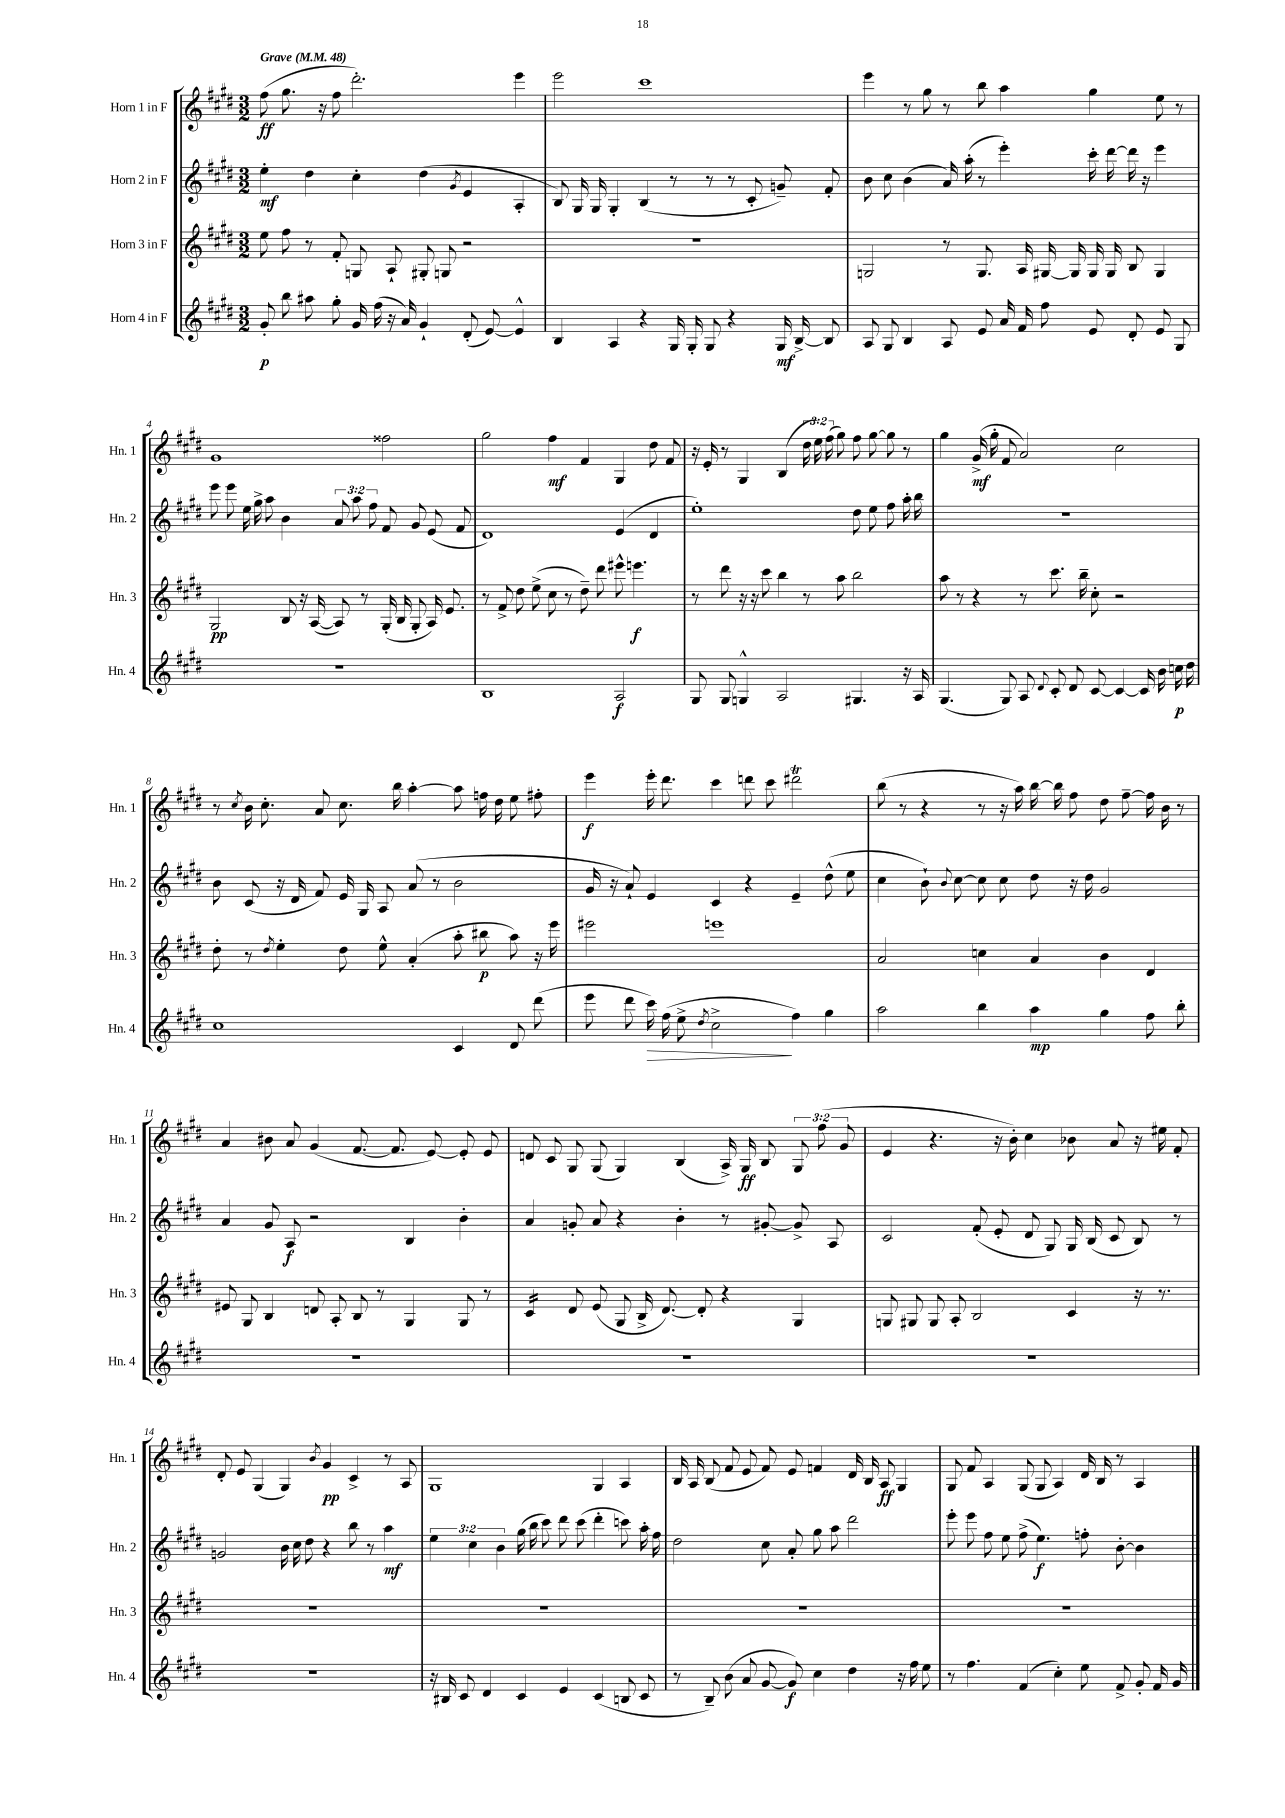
<<
\new StaffGroup <<
\new Staff = "s0" \with { instrumentName = "Horn 1 in F" shortInstrumentName = "Hn. 1" } {
    \clef treble \key e \major \numericTimeSignature \time 3/2 \override Staff.TupletNumber.text = #tuplet-number::calc-fraction-text \tempo "Grave" 4 = 48
    \autoBeamOff fis''8\ff( gis''8. r16 fis''8 dis'''2.-.) e'''4 |
    e'''2 cis'''1 |
    e'''4 r8 gis''8 r8 b''8 a''4 gis''4 e''8 r8 |
    gis'1 fisis''2 |
    gis''2 fis''4\mf fis'4 gis4 dis''8 fis'8 |
    r16 e'16-. r8 gis4 b4( \tuplet 3/2 { dis''16 e''16) fis''16( } gis''8) fis''8 gis''8~ gis''8 r8 |
    gis''4 gis'16->\mf( gis''16-. fis'8 a'2) cis''2 |
    r8 \acciaccatura { cis''8 } b'16 cis''8.-. a'8 cis''8. b''16 a''4~-. a''8 f''16 dis''16 e''8 fis''8-. |
    e'''4\f e'''16-. dis'''8. cis'''4 d'''8 cis'''8 dis'''2\trill |
    b''8( r8 r4 r8 r16 a''16) b''16~ b''16 fis''8 dis''8 fis''8~-- fis''16 b'16 r8 |
    a'4 bis'8 a'8 gis'4( fis'8.~ fis'8. e'8~) e'8-. e'8 |
    d'8 cis'8 gis8 gis8( gis4) b4( a16->) gis16\ff b8 \tuplet 3/2 { gis8 fis''8( gis'8 } |
    e'4 r4. r16 b'16-.) cis''4 bes'8 a'8 r16 eis''16 fis'8-. |
    dis'8-. e'8 gis4( gis4) \acciaccatura { b'8 } gis'4\pp cis'4-> r8 a8 |
    gis1 gis4 a4 |
    b16 a16 b8( fis'8 e'8 fis'8) e'8 f'4 dis'16 b16 a8\ff gis4 |
    gis8 fis'8 a4 gis8( gis8 a4) dis'16 b16 r8 a4 \bar "|." |
}
\new Staff = "s1" \with { instrumentName = "Horn 2 in F" shortInstrumentName = "Hn. 2" } {
    \clef treble \key e \major \numericTimeSignature \time 3/2 \override Staff.TupletNumber.text = #tuplet-number::calc-fraction-text
    \autoBeamOff e''4-.\mf dis''4 cis''4-. dis''4( \acciaccatura { gis'8 } e'4 a4-. |
    b8) gis16 gis16 gis4-. b4( r8 r8 r8 cis'8-. g'8--) fis'8-. |
    b'8 cis''8 b'4( a'16) a''16-.( r8 e'''4-.) cis'''16-. dis'''16~ dis'''16 r16 e'''4 |
    e'''8 e'''8 e''16 gis''16-> a''8 b'4 \tuplet 3/2 { a'8 a''8 fis''8 } fis'8 gis'8 e'8( fis'8 |
    dis'1) e'4( dis'4 |
    e''1-.) dis''8 e''8 fis''8 a''16-. b''16 |
    R1. |
    b'8 cis'8( r16 dis'16 fis'8) e'16 gis16 a8 a'8( r8 b'2 |
    gis'16 r16 a'8-!) e'4 cis'4 r4 e'4-- dis''8-^( e''8 |
    cis''4 b'8-!) \appoggiatura { b'8 } cis''8~ cis''8 cis''8 dis''8 r16 dis''16 gis'2 |
    a'4 gis'8 a8\f r2 b4 b'4-. |
    a'4 g'8-. a'8 r4 b'4-. r8 gis'8~-. gis'8-> a8 |
    cis'2 fis'8-.( e'8-. dis'8 gis8) gis16 b16( cis'8 b8) r8 |
    g'2 b'16 cis''16 dis''8 r4 b''8 r8 a''4\mf |
    \tuplet 3/2 { e''4 cis''4 b'4 } gis''16( b''16 cis'''8) dis'''8 cis'''8( dis'''4-. c'''8) a''16-. fis''16 |
    dis''2 cis''8 a'8-. gis''8 a''8 dis'''2 |
    e'''8-. e'''8 fis''8 e''8 fis''8->( e''4.\f) f''8-. b'8~-. b'4 \bar "|." |
}
\new Staff = "s2" \with { instrumentName = "Horn 3 in F" shortInstrumentName = "Hn. 3" } {
    \clef treble \key e \major \numericTimeSignature \time 3/2
    \autoBeamOff e''8 fis''8 r8 fis'8-. g8 a8-! gis8-. g8 r2 |
    R1. |
    g2 r8 g8. a16 gis16~ gis16 gis16 gis16 b8 gis4 |
    gis2\pp b8 r16 a16~( a8) r8 gis16-.( b16 gis8-. a16) e'8. |
    r8 fis'8-> dis''8 e''8->( cis''8 r8 dis''8--) dis'''8 eis'''8-^ e'''4.\f |
    r8 dis'''8 r16 r16 cis'''8 b''4 r8 a''8 b''2 |
    a''8 r8 r4 r8 cis'''8. b''16-- cis''8-. r2 |
    dis''8-. r8 \acciaccatura { dis''8 } e''4-. dis''8 e''8-^ a'4-.( a''8-. bis''8\p a''8) r16 e'''16 |
    eis'''2 e'''1 |
    a'2 c''4 a'4 b'4 dis'4 |
    eis'8 gis8 b4 d'8 a8-. b8 r8 gis4 gis8 r8 |
    cis'4:16 dis'8 e'8( gis8 b16-> dis'8.~) dis'8-. r4 gis4 |
    g8 gis8 gis8 a8-. b2 cis'4 r16 r8. |
    R1. |
    R1. |
    R1. |
    R1. \bar "|." |
}
\new Staff = "s3" \with { instrumentName = "Horn 4 in F" shortInstrumentName = "Hn. 4" } {
    \clef treble \key e \major \numericTimeSignature \time 3/2
    \autoBeamOff gis'8-.\p b''8 ais''8 gis''8-. gis'16 fis''16( r16 a'16) gis'4-! dis'8-.( e'8~) e'4-^ |
    b4 a4 r4 gis16 gis16-. gis8 r4 gis16\mf b16~-> b8 |
    a8 gis8 b4 a8 e'8 a'16 fis'16 fis''8 e'8 dis'8-. e'8 gis8 |
    R1. |
    b1 a2\f |
    gis8 gis8 g4-^ a2 gis4. r16 a16 |
    gis4.( gis8) a8 \appoggiatura { dis'8 } cis'8-. dis'8 cis'8~ cis'4~ cis'16 b'16 c''16\p dis''16 |
    cis''1 cis'4 dis'8 dis'''8( |
    e'''8 dis'''8 cis'''16\>) fis''16( e''8-> \acciaccatura { dis''8 } cis''2->\! fis''4) gis''4 |
    a''2 b''4 a''4\mp gis''4 fis''8 b''8-. |
    R1. |
    R1. |
    R1. |
    R1. |
    r16 bis16 cis'8 dis'4 cis'4 e'4 cis'4( b8 cis'8 |
    r8 b8--) b'8( a'8 gis'8~ gis'8\f) cis''4 dis''4 r16 fis''16 e''8 |
    r8 fis''4. fis'4( cis''4-.) e''8 fis'8-> gis'8-. fis'16 gis'16 \bar "|." |
}
>>
>>
